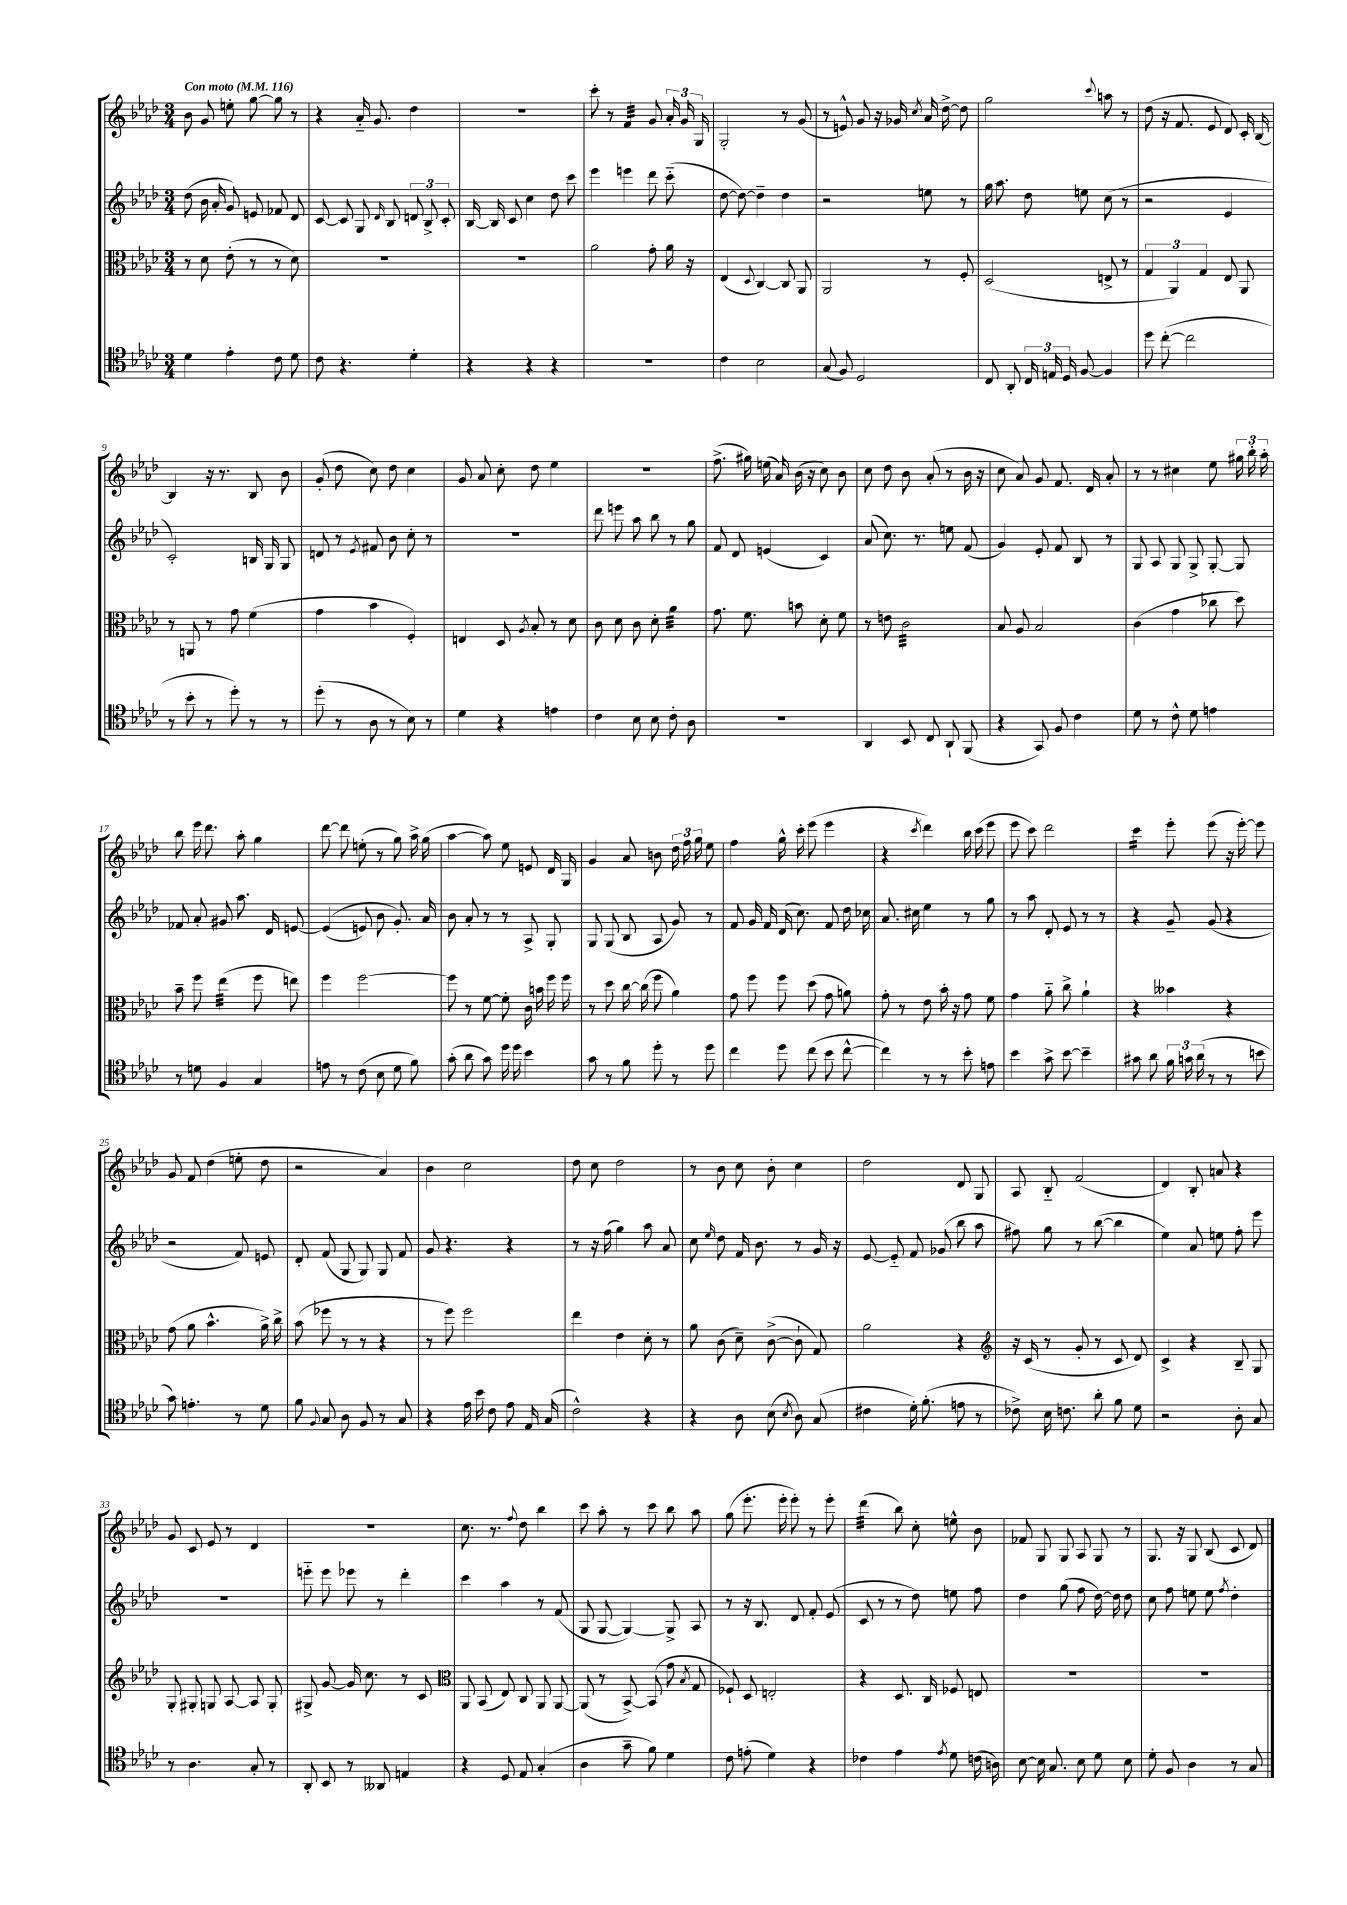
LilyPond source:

<<
\new StaffGroup <<
\new Staff = "s0" {
    \clef treble \key aes \major \numericTimeSignature \time 3/4 \tempo "Con moto" 4 = 116
    \autoBeamOff bes'8 g'8 e''8-. g''8~ g''8 r8 |
    r4 aes'16-_ g'8. des''4 |
    R2. |
    c'''8-. r8 f'4:32 g'8 \tuplet 3/2 { aes'16-. g'16 g16 } |
    g2-. r8 g'8( |
    r8 e'8-^) g'8 r16 ges'16 \acciaccatura { c''8 } aes'16 des''16~-> des''8 |
    g''2 \appoggiatura { c'''8 } a''8 r8 |
    des''8( r16 f'8. ees'8 des'8) c'16-. bes16~ |
    bes4 r16 r8. bes8 bes'8 |
    g'8-.( des''8 c''8) des''8 c''4 |
    g'8 aes'8 c''8-. des''8 ees''4 |
    R2. |
    f''8.->( gis''16) e''16( aes'16) bes'16( r16 c''8) bes'8 |
    c''8 des''8 bes'8 aes'8-.( r8 bes'16 r16 |
    c''8 aes'8) g'8 f'8. des'16 aes'8-. |
    r8 r8 cis''4 ees''8 \tuplet 3/2 { gis''16 bes''16-. aes''16-. } |
    bes''8 ees'''16 des'''8. aes''8-. g''4 |
    des'''8~ des'''8 e''8-.( r8 g''8) aes''16-> g''16( |
    aes''4~ aes''8) ees''8 e'8 des'16 g16 |
    g'4 aes'8 b'8 \tuplet 3/2 { des''16 f''16 g''16 } ees''8 |
    f''4 g''16-^ c'''16-. ees'''8( ees'''4 |
    r4 \acciaccatura { c'''8 } des'''4) bes''16 c'''16( ees'''8 |
    ees'''8 c'''8) des'''2 |
    c'''4:16 ees'''8-. ees'''8( r16 ees'''16~-.) ees'''8 |
    g'8 f'8 des''4( e''8-. des''8 |
    r2 aes'4) |
    bes'4 c''2 |
    des''8 c''8 des''2 |
    r8 bes'8 c''8 bes'8-. c''4 |
    des''2 des'8 g8 |
    aes8 bes8-_ f'2( |
    des'4) bes8-. a'8 r4 |
    g'8 c'8 ees'8 r8 des'4 |
    R2. |
    c''8. r8. \appoggiatura { f''8 } des''8 bes''4 |
    c'''8 aes''8-. r8 c'''8 bes''8 aes''8 |
    g''8( ees'''8.-. ees'''16-. ees'''8-.) r8 ees'''8-. |
    des'''4:32( bes''8) c''8-. e''8-^ bes'8 |
    fes'8 g8 g8 aes8 g8 r8 |
    g8. r16 g8 bes8( c'8 des'8) \bar "|." |
}
\new Staff = "s1" {
    \clef treble \key aes \major \numericTimeSignature \time 3/4
    \autoBeamOff des''8( bes'16 aes'16-. g'8) e'8 fes'8 des'8 |
    c'8~ c'8 g8 \grace { des'16 } bes8 \tuplet 3/2 { d'8 bes8-> c'8-. } |
    bes16~ bes16 c'8 c''4 des''8 c'''8 |
    ees'''4 e'''4 des'''8 c'''8-_( |
    des''8~ des''8~) des''4-- des''4 |
    r2 e''8 r8 |
    g''16 aes''8. des''8 e''8 c''8( r8 |
    r2 ees'4 |
    c'2-.) b16 g16 g8 |
    d'8 r8 \acciaccatura { ees'8 } fis'8 bes'8 c''8-. r8 |
    R2. |
    des'''8 e'''8 aes''8 bes''8 r8 g''8 |
    f'8 des'8 e'4( c'4) |
    aes'8( c''8.) r8. e''8 f'8( |
    g'4) ees'8-. f'8 bes8 r8 |
    g8 aes8 g8 g8-> g8~-. g8 |
    fes'8 aes'8-. gis'8 aes''8. des'16 e'8~ |
    e'4(\( e'8) bes'8 g'8.-.\) aes'16 |
    bes'8 aes'8-. r8 r8 aes8-> g8-. |
    g8 g8( bes8 aes8 g'8) r8 |
    f'8 g'16 f'16 des'16( c''8.) f'8 des''16 ces''16 |
    aes'8. cis''16 ees''4 r8 g''8 |
    r8 aes''8 des'8-. ees'8 r8 r8 |
    r4 g'8-- g'8( r4 |
    r2 f'8) e'8 |
    des'8-. f'8( g8 g8) g8 f'8 |
    g'8 r4. r4 |
    r8 r16 f''16( g''4) aes''8 aes'8 |
    c''8 \grace { ees''16 } des''8 f'16 bes'8. r8 g'16 r16 |
    ees'8~ ees'8-_ f'8 ges'8( bes''8 aes''8 |
    fis''8) g''8 r8 bes''8~( bes''4 |
    ees''4) aes'8 e''8 f''8-. ees'''8 |
    R2. |
    e'''8-_ e'''8 ees'''8 r8 des'''4-. |
    c'''4 aes''4 r8 f'8( |
    g8 g8~ g4~) g8-> aes8 |
    r8 r16 bes8. des'8 f'8-. ees'8( |
    c'8 r8 r8 des''8) e''8 f''8 |
    des''4 g''8( f''8 des''16~) des''16 des''8 |
    c''8 f''8 e''8 e''8 \acciaccatura { f''8 } des''4-. \bar "|." |
}
\new Staff = "s2" {
    \clef alto \key aes \major \numericTimeSignature \time 3/4
    \autoBeamOff r8 des'8 ees'8-.( r8 r8 des'8) |
    R2. |
    R2. |
    aes'2 g'8-. aes'16 r16 |
    ees4( \appoggiatura { des8 } c4~) c8 aes,8 |
    aes,2 r8 f8-. |
    des2( e8-> r8 |
    \tuplet 3/2 { g4 aes,4) g4 } ees8 aes,8 |
    r8 a,8 r8 g'8 f'4( |
    g'4 bes'4 f4-.) |
    e4 des8 \acciaccatura { aes8 } bes8-. r8 des'8 |
    c'8 des'8 c'8 des'8-. aes'4:32 |
    g'8. f'8. b'8 des'8-. f'8 |
    r8 e'8 c'2:32 |
    bes8 aes8 bes2 |
    c'4( g'4 ces''8 des''8) |
    bes'8-- f''8 ees''4:32( f''8 e''8) |
    f''4 f''2~ |
    f''8 r8 f'8~ f'8-. c'16 b'16 f''16 f''16 |
    r8 des''8 c''16~ c''16( f''8 aes'4) |
    g'8 f''8 f''8 des''8( g'8 a'8) |
    g'8-. r8 ees'8 bes'16-. r16 g'8 f'8 |
    g'4 aes'8-_ c''8-> aes'4-! |
    r4 beses'4 r4 |
    g'8( aes'8 bes'4.-^ aes'16->) c''16-> |
    bes'8( fes''8 r8 r8 r4 |
    r8 f''8) f''2 |
    ees''4 ees'4 des'8-. r8 |
    aes'8 c'8( des'8--) c'8~->( c'8-! g8) |
    aes'2 r4 |
    \clef treble r16 c'16( r8 g'8-. r8 c'8 des'8) |
    c'4-> r4 bes8-- g8 |
    g8-. gis8-. g8 aes8~ aes8 g8-. |
    gis8-> g'8~ g'16 c''8. r8 c'8 |
    \clef alto aes,8 bes,8( ees8) c8 aes,8 aes,8~ |
    aes,8( r8 bes,8~->) bes,8( g'8 \acciaccatura { bes8 } g8 |
    fes8-!) des8 e2-. |
    r4 des8. c16 fes8 e8 |
    R2. |
    R2. \bar "|." |
}
\new Staff = "s3" {
    \clef tenor \key aes \major \numericTimeSignature \time 3/4
    \autoBeamOff des'4 ees'4-. c'8 des'8 |
    c'8 r4. des'4-. |
    r4 r4 r4 |
    R2. |
    c'4 bes2 |
    g8( f8) des2 |
    c8 aes,8-. \tuplet 3/2 { c16 e16 des16 } f8~ f4 |
    des''8 c''8~-.( c''2 |
    r8 bes'8-. r8 des''8-.) r8 r8 |
    des''8-.( r8 aes8 r8 bes8) r8 |
    des'4 r4 e'4 |
    c'4 bes8 bes8 c'8-. aes8 |
    R2. |
    aes,4 bes,8 c8 aes,8-! f,8( |
    r4 g,8) f8 c'4 |
    des'8 r8 c'8-^ des'8 e'4 |
    r8 d'8 f4 g4 |
    e'8 r8 c'8( bes8 des'8 f'8) |
    g'8-.( aes'8 g'8) des''16 des''16 bes'4 |
    g'8 r8 f'8 des''8-. r8 des''8 |
    c''4 des''8 c''8( bes'8 c''8~-^ |
    c''4) r8 r8 bes'8-. e'8 |
    bes'4 g'8-> bes'8~ bes'4-- |
    gis'8 aes'8 \tuplet 3/2 { f'16 g'16 aes'16( } r8 r8 b'8 |
    g'8) e'4.-. r8 des'8 |
    f'8 \appoggiatura { f8 } g8 aes8 f8 r8 g8 |
    r4 ees'16 bes'16 c'8 ees'8 ees16 g16( |
    c'2-^) r4 |
    r4 aes8 bes8( \acciaccatura { bes8 } aes8) g8( |
    cis'4 des'16-.) f'8.-.( e'8 r8 |
    ces'8->) bes16 c'8. aes'8-. f'8 des'8 |
    r2 aes8-. g8 |
    r8 aes4. g8-. r8 |
    aes,8-. bes,8 r8 aeses,8 e4 |
    r4 des8 ees8 g4-.( |
    aes4 g'8-- f'8) des'4 |
    c'8 e'8-.( des'4) r4 |
    ces'4 ees'4 \acciaccatura { ees'8 } des'8 c'16( a16) |
    bes8~ bes16 g8. bes8 des'8 bes8 |
    des'8-. f8 aes4 r8 g8 \bar "|." |
}
>>
>>
